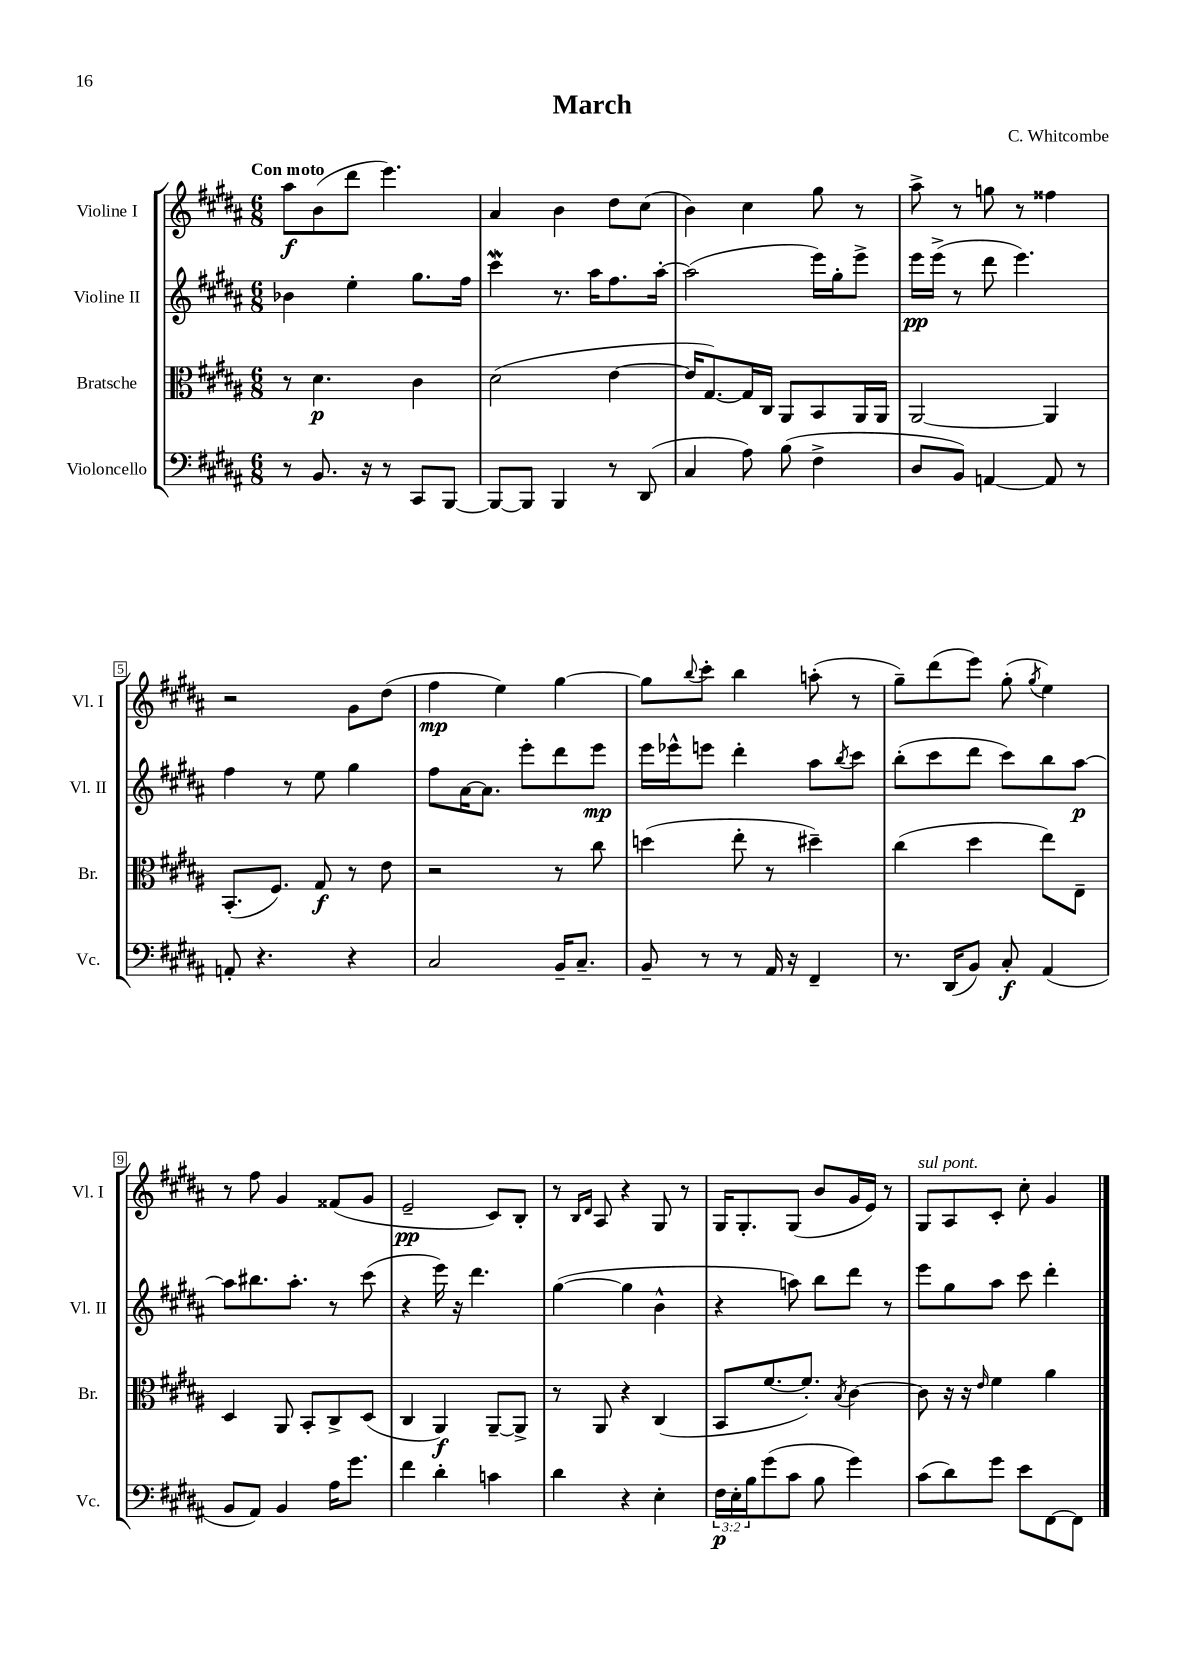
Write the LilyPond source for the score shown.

\header { title = "March" composer = "C. Whitcombe" }
<<
\new StaffGroup <<
\new Staff = "s0" \with { instrumentName = "Violine I" shortInstrumentName = "Vl. I" } {
    \clef treble \key b \major \numericTimeSignature \time 6/8 \tempo "Con moto"
    ais''8\f b'8( dis'''8 e'''4.) |
    ais'4 b'4 dis''8 cis''8( |
    b'4) cis''4 gis''8 r8 |
    ais''8-> r8 g''8 r8 fisis''4 |
    r2 gis'8 dis''8( |
    fis''4\mp e''4) gis''4~ |
    gis''8 \appoggiatura { b''8 } cis'''8-. b''4 a''8-.( r8 |
    gis''8--) dis'''8( e'''8) gis''8-.( \acciaccatura { gis''8 } e''4) |
    r8 fis''8 gis'4 fisis'8( gis'8 |
    e'2--\pp cis'8) b8-. |
    r8 \grace { b16 dis'16 } ais8 r4 gis8 r8 |
    gis16 gis8.-. gis8( b'8 gis'16 e'16) r8 |
    gis8^\markup { \italic "sul pont." } ais8 cis'8-. cis''8-. gis'4 \bar "|." |
}
\new Staff = "s1" \with { instrumentName = "Violine II" shortInstrumentName = "Vl. II" } {
    \clef treble \key b \major \numericTimeSignature \time 6/8
    bes'4 e''4-. gis''8. fis''16 |
    cis'''4\mordent r8. ais''16 fis''8. ais''16~-. |
    ais''2( e'''16) gis''16-. e'''8-> |
    e'''16\pp e'''16->( r8 dis'''8 e'''4.) |
    fis''4 r8 e''8 gis''4 |
    fis''8 ais'16~ ais'8. e'''8-. dis'''8 e'''8\mp |
    e'''16 ees'''16-^ e'''8 dis'''4-. ais''8 \acciaccatura { b''8 } cis'''8 |
    b''8-.( cis'''8 dis'''8 cis'''8) b''8 ais''8~\p |
    ais''8 bis''8. ais''8.-. r8 cis'''8( |
    r4 e'''16) r16 dis'''4. |
    gis''4~( gis''4 b'4-^ |
    r4 a''8) b''8 dis'''8 r8 |
    e'''8 gis''8 ais''8 cis'''8 dis'''4-. \bar "|." |
}
\new Staff = "s2" \with { instrumentName = "Bratsche" shortInstrumentName = "Br." } {
    \clef alto \key b \major \numericTimeSignature \time 6/8
    r8 dis'4.\p cis'4 |
    dis'2( e'4~ |
    e'16 gis8.~) gis16 cis16 ais,8 b,8 ais,16 ais,16 |
    ais,2~ ais,4 |
    b,8.-.( fis8.) gis8\f r8 e'8 |
    r2 r8 cis''8 |
    d''4( e''8-. r8 dis''4--) |
    cis''4( dis''4 e''8) e8-- |
    dis4 ais,8 b,8-. cis8-> dis8( |
    cis4 ais,4\f) ais,8~-- ais,8-> |
    r8 ais,8 r4 cis4( |
    b,8 fis'8.~ fis'8.-.) \acciaccatura { b8 } cis'4~ |
    cis'8 r16 r16 \grace { e'16 } fis'4 ais'4 \bar "|." |
}
\new Staff = "s3" \with { instrumentName = "Violoncello" shortInstrumentName = "Vc." } {
    \clef bass \key b \major \numericTimeSignature \time 6/8 \override Staff.TupletNumber.text = #tuplet-number::calc-fraction-text
    r8 b,8. r16 r8 cis,8 b,,8~ |
    b,,8~ b,,8 b,,4 r8 dis,8( |
    cis4 ais8) b8( fis4-> |
    dis8 b,8) a,4~ a,8 r8 |
    a,8-. r4. r4 |
    cis2 b,16-- cis8.-- |
    b,8-- r8 r8 ais,16 r16 fis,4-- |
    r8. dis,16( b,8) cis8-.\f ais,4( |
    b,8 ais,8) b,4 ais16 gis'8. |
    fis'4 dis'4-. c'4 |
    dis'4 r4 e4-. |
    \tuplet 3/2 { fis16\p e16-. b16 } gis'8( cis'8 b8 gis'4) |
    cis'8( dis'8) gis'8 e'8 fis,8~ fis,8 \bar "|." |
}
>>
>>
\layout { \context { \Score \override BarNumber.stencil = #(make-stencil-boxer 0.1 0.3 ly:text-interface::print) } }
